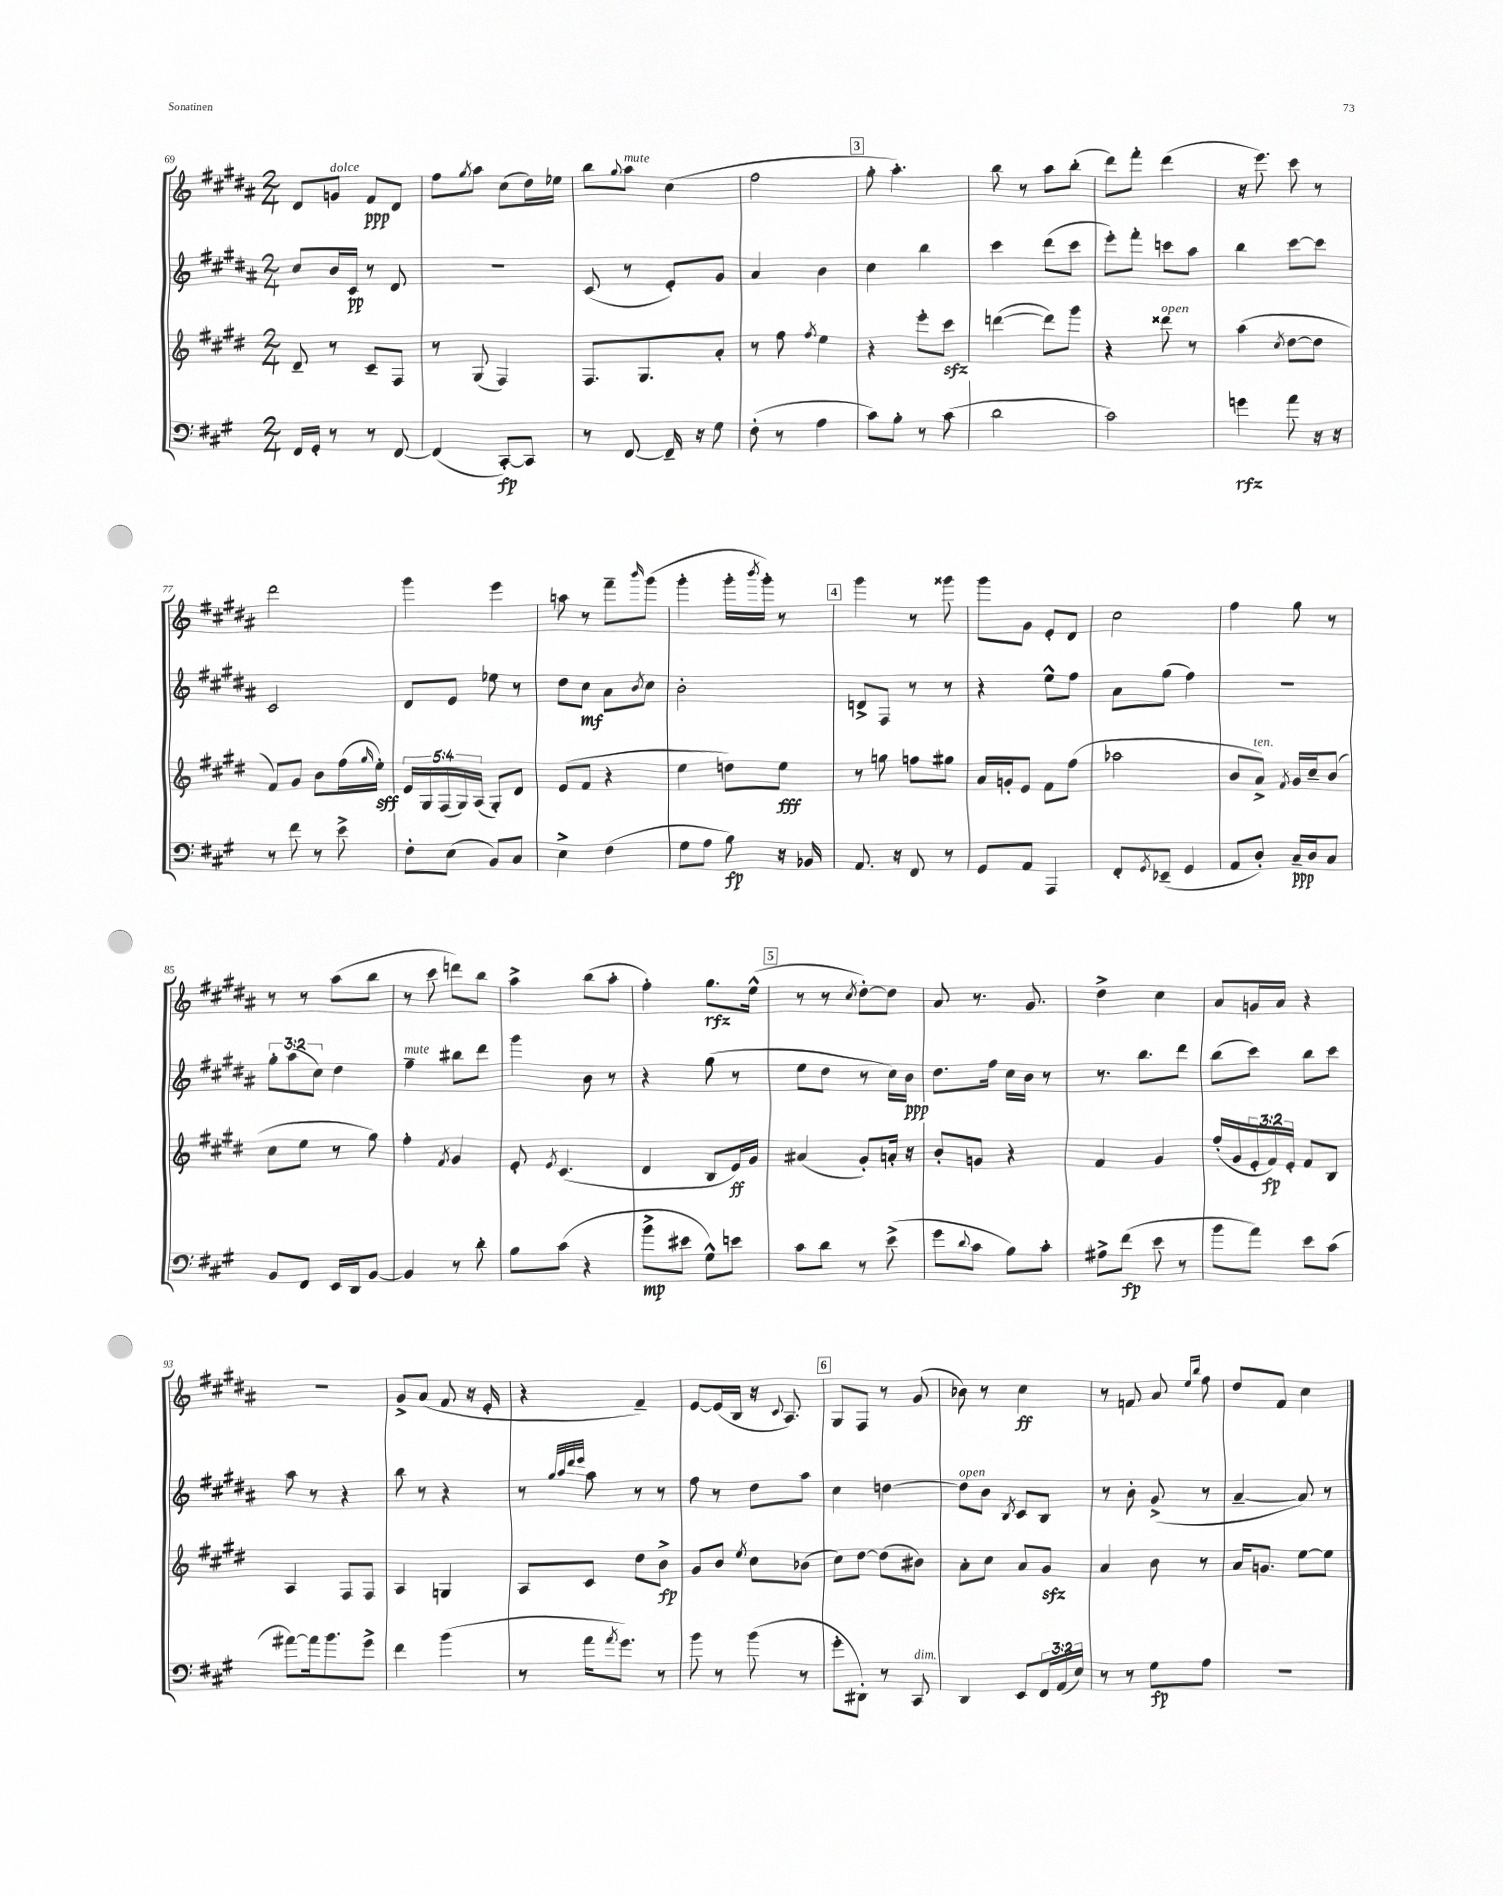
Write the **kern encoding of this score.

**kern	**dynam	**kern	**dynam	**kern	**dynam	**kern	**dynam
*part4	*part4	*part3	*part3	*part2	*part2	*part1	*part1
*staff4	*staff4	*staff3	*staff3	*staff2	*staff2	*staff1	*staff1
*clefF4	*	*clefG2	*	*clefG2	*	*clefG2	*
*k[f#c#g#]	*	*k[f#c#g#d#]	*	*k[f#c#g#d#a#]	*	*k[f#c#g#d#a#]	*
*M2/4	*	*M2/4	*	*M2/4	*	*M2/4	*
=69	=69	=69	=69	=69	=69	=69	=69
16FF#/LL	.	8d#~/	.	8cc#/L	.	8d#/L	.
16GG#'/JJ	.	.	.	.	.	.	.
!	!	!	!	!	!	!LO:TX:a:i:t=dolce	!
8r	.	8r	.	16b/L	.	8gn/J	.
.	.	.	.	16c#/JJ	pp	.	.
8r	.	8c#~/L	.	8r	.	8f#/L	ppp
[8FF#/	.	8F#/J	.	8d#/	.	8d#/J	.
=70	=70	=70	=70	=70	=70	=70	=70
(4FF#/]	.	8r	.	2r	.	8ff#\L	.
.	.	.	.	.	.	8qgg#/	.
.	.	(8G#/	.	.	.	8aa#\J	.
[8CC#'/L)	fp	4F#/)	.	.	.	(8cc#\L	.
8CC#/J]	.	.	.	.	.	16dd#\L)	.
.	.	.	.	.	.	16ee-X\JJ	.
=71	=71	=71	=71	=71	=71	=71	=71
8r	.	8.F#/L	.	(8c#/	.	8bb\L	.
.	.	.	.	.	.	8qqgg#/	.
!	!	!	!	!	!	!LO:TX:a:i:t=mute	!
[8FF#/	.	.	.	8r	.	8aa#\J	.
.	.	8.G#/	.	.	.	.	.
16FF#~/]	.	.	.	8e'/L)	.	(4cc#\	.
16r	.	.	.	.	.	.	.
8G#\	.	8a'/J	.	8g#/J	.	.	.
=72	=72	=72	=72	=72	=72	=72	=72
(8F#'\	.	8r	.	4a#/	.	2ff#\	.
8r	.	8ff#\	.	.	.	.	.
.	.	8qff#/	.	.	.	.	.
4A\	.	4ee\	.	4b\	.	.	.
!!LO:REH:place=s1:t=3
=73	=73	=73	=73	=73	=73	=73	=73
8c#\L)	.	4r	.	4cc#\	.	8gg#'\	.
8B'\J	.	.	.	.	.	4.aa#'\)	.
8r	.	8eee'\L	.	4bb\	.	.	.
(8c#\	.	8ccc#zz\J	.	.	.	.	.
=74	=74	=74	=74	=74	=74	=74	=74
2d\	.	([4dddn\	.	4ccc#\	.	8bb\	.
.	.	.	.	.	.	8r	.
.	.	8ddd\L])	.	(8ddd#\L	.	8aa#\L	.
.	.	8ggg#\J	.	8ccc#\J	.	(8bb'\J	.
=75	=75	=75	=75	=75	=75	=75	=75
2c#\)	.	4r	.	8eee'\L)	.	8ddd#\L)	.
.	.	.	.	8fff#'\J	.	8fff#'\J	.
!	!	!LO:TX:a:i:t=open	!	!	!	!	!
.	.	8ddd##X\	.	8cccn\L	.	(4ddd#\	.
.	.	8r	.	8aa#\J	.	.	.
=76	=76	=76	=76	=76	=76	=76	=76
4gn\	rfz	(4aa\	.	4bb\	.	16r	.
.	.	.	.	.	.	8.eee\)	.
.	.	8qcc#/	.	.	.	.	.
8a\	.	[8dd#\L	.	[8ccc#\L	.	8ccc#\	.
16r	.	8dd#\J]	.	8ccc#\J]	.	8r	.
16r	.	.	.	.	.	.	.
!!LO:LB:g=z
=77	=77	=77	=77	=77	=77	=77	=77
8r	.	8f#/L)	.	2c#/	.	2ddd#\	.
8f#\	.	8g#/J	.	.	.	.	.
8r	.	8b\L	.	.	.	.	.
8e^\	.	(16ff#\L	.	.	.	.	.
.	.	16qqgg#/	.	.	.	.	.
.	.	16ee'\JJ)	sff	.	.	.	.
=78	=78	=78	=78	=78	=78	=78	=78
8F#'\L	.	20e/LL	.	8d#/L	.	4ggg#\	.
.	.	20G#/	.	.	.	.	.
.	.	(20F#/	.	.	.	.	.
(8E\J	.	.	.	8e/J	.	.	.
.	.	20G#/)	.	.	.	.	.
.	.	(20A/JJ	.	.	.	.	.
8BB/L)	.	8G#'/L)	.	8ee-X\	.	4eee\	.
8C#/J	.	8d#/J	.	8r	.	.	.
=79	=79	=79	=79	=79	=79	=79	=79
4E^\	.	(8e/L	.	8dd#\L	.	8aan\	.
.	.	8f#/J	.	8cc#\J	mf	8r	.
(4F#\	.	4r	.	8a#\L	.	8fff#~\L	.
.	.	.	.	8qb/	.	16qqbbb/	.
.	.	.	.	8cc#\J	.	(8ggg#\J	.
=80	=80	=80	=80	=80	=80	=80	=80
8G#\L	.	4ee\	.	2b'\	.	4ggg#'\	.
8A\J	.	.	.	.	.	.	.
8B\)	fp	8ddn\L)	.	.	.	16ggg#'\LL	.
.	.	.	.	.	.	8qbbb/	.
.	.	.	.	.	.	16ggg#'\JJ)	.
16r	.	8ee\J	fff	.	.	8r	.
16BB-X/	.	.	.	.	.	.	.
!!LO:REH:place=s1:t=4
=81	=81	=81	=81	=81	=81	=81	=81
8.AA/	.	8r	.	8dn^/L	.	4ggg#\	.
.	.	8ggn\	.	8F#/J	.	.	.
16r	.	.	.	.	.	.	.
8FF#/	.	8ffn\L	.	8r	.	8r	.
8r	.	8gg#X\J	.	8r	.	8ggg##X\	.
=82	=82	=82	=82	=82	=82	=82	=82
8GG#/L	.	16a/LL	.	4r	.	8ggg#\L	.
.	.	16gn'/J	.	.	.	.	.
8AA/J	.	8e/J	.	.	.	8g#\J	.
4AAA/	.	8f#\L	.	8ee^^\L	.	8e'/L	.
.	.	(8ff#\J	.	8ff#\J	.	8d#/J	.
=83	=83	=83	=83	=83	=83	=83	=83
8FF#'/L	.	2aa-X\	.	8a#\L	.	2cc#\	.
8qGG#/	.	.	.	.	.	.	.
(8EE-X~/J	.	.	.	(8gg#\J	.	.	.
4GG#/	.	.	.	4ff#\)	.	.	.
=84	=84	=84	=84	=84	=84	=84	=84
8AA/L	.	8b/L	.	2r	.	4ff#\	.
!	!	!LO:TX:a:i:t=ten.	!	!	!	!	!
8D'/J)	.	8a^/J)	.	.	.	.	.
.	.	8qf#/	.	.	.	.	.
16C#~/LL	ppp	16g#/LL	.	.	.	8gg#\	.
16D/J	.	16cc#~/J	.	.	.	.	.
8C#/J	.	(8b/J	.	.	.	8r	.
!!LO:LB:g=z
=85	=85	=85	=85	=85	=85	=85	=85
8BB/L	.	8cc#\L	.	12gg#'\L	.	8r	.
.	.	.	.	(12aa#\	.	.	.
8FF#/J	.	8ee\J	.	.	.	8r	.
.	.	.	.	12cc#\J)	.	.	.
16EE/LL	.	8r	.	4dd#\	.	(8aa#\L	.
16DD/J	.	.	.	.	.	.	.
[8BB/J	.	8gg#\)	.	.	.	8bb\J	.
=86	=86	=86	=86	=86	=86	=86	=86
!	!	!	!	!LO:TX:a:i:t=mute	!	!	!
4BB/]	.	4ff#'\	.	4ff#~\	.	8r	.
.	.	.	.	.	.	8ccc#\	.
.	.	8qf#/	.	.	.	.	.
8r	.	4g#/	.	8bb#X\L	.	8dddn\L)	.
8d'\	.	.	.	8ddd#\J	.	8bb\J	.
=87	=87	=87	=87	=87	=87	=87	=87
8B\L	.	8e'/	.	4ggg#\	.	4aa#^\	.
.	.	8qe/	.	.	.	.	.
(8c#\J	.	(4.c#/	.	.	.	.	.
4r	.	.	.	8b\	.	(8bb\L	.
.	.	.	.	8r	.	8aa#'\J	.
=88	=88	=88	=88	=88	=88	=88	=88
8b^\L	mp	4d#/	.	4r	.	4ff#'\)	.
8e#X\J	.	.	.	.	.	.	.
8G#^^\L)	.	8B/L	.	(8gg#\	.	8.gg#\L	rfz
8en\J	.	16e/L)	ff	8r	.	.	.
.	.	16g#/JJ	.	.	.	(16ee^^\Jk	.
!!LO:REH:place=s1:t=5
=89	=89	=89	=89	=89	=89	=89	=89
8c#\L	.	(4a#X/	.	8ee\L	.	8r	.
8d\J	.	.	.	8dd#\J	.	8r	.
.	.	.	.	.	.	8qcc#/	.
8r	.	8g#'/L)	.	8r	.	[8dd#'\L)	.
(8e^\	.	16an'/Jk	.	16cc#\LL)	.	8dd#\J]	.
.	.	16r	.	16b\JJ	ppp	.	.
=90	=90	=90	=90	=90	=90	=90	=90
8g#\L	.	8b'/L	.	8.dd#\L	.	8a#/	.
8qqd/	.	.	.	.	.	.	.
8c#\J	.	8gn/J	.	.	.	8.r	.
.	.	.	.	16ff#\Jk	.	.	.
8B\L)	.	4r	.	16cc#\LL	.	.	.
.	.	.	.	16b\JJ	.	8.g#/	.
8c#'\J	.	.	.	8r	.	.	.
=91	=91	=91	=91	=91	=91	=91	=91
8A#X^\L	.	4f#/	.	8.r	.	4dd#^\	.
(8f#\J	fp	.	.	.	.	.	.
.	.	.	.	8.bb\L	.	.	.
8e\	.	4g#/	.	.	.	4cc#\	.
8r	.	.	.	8ddd#\J	.	.	.
=92	=92	=92	=92	=92	=92	=92	=92
8b\L	.	(16ff#'/LL	.	(8bb\L	.	8a#/L	.
.	.	16g#/	.	.	.	.	.
8a\J)	.	24e'/	.	8ccc#\J)	.	16gn/L	.
.	.	24f#/)	fp	.	.	.	.
.	.	.	.	.	.	16a#/JJ	.
.	.	24e'/JJ	.	.	.	.	.
8e\L	.	8f#/L	.	8bb\L	.	4r	.
(8c#\J	.	8B/J	.	8ccc#\J	.	.	.
!!LO:LB:g=z
=93	=93	=93	=93	=93	=93	=93	=93
[8a#X\L)	.	4A/	.	8aa#\	.	2r	.
16a#\k]	.	.	.	8r	.	.	.
8.b\	.	.	.	.	.	.	.
.	.	8F#/L	.	4r	.	.	.
8g#^\J	.	8F#/J	.	.	.	.	.
=94	=94	=94	=94	=94	=94	=94	=94
4f#\	.	4A/	.	8bb\	.	8g#^/L	.
.	.	.	.	8r	.	(8a#/J	.
(4b\	.	4Gn/	.	4r	.	8f#/	.
.	.	.	.	.	.	16r	.
.	.	.	.	.	.	16e'/	.
=95	=95	=95	=95	=95	=95	=95	=95
8r	.	8A/L	.	8r	.	4r	.
.	.	.	.	32qqgg#/LLL	.	.	.
.	.	.	.	32qqaa#/	.	.	.
.	.	.	.	32qqddd#/	.	.	.
.	.	.	.	32qqeee/JJJ	.	.	.
16a\KL	.	8c#/J	.	8aa#\	.	.	.
8qa/	.	.	.	.	.	.	.
8.g#\J)	.	.	.	.	.	.	.
.	.	8dd#\L	.	8r	.	4f#~/)	.
8r	.	8b^\J	fp	8r	.	.	.
=96	=96	=96	=96	=96	=96	=96	=96
8b\	.	8g#/L	.	8ff#\	.	[8e/L	.
8r	.	8b/J	.	8r	.	(16e/L]	.
.	.	.	.	.	.	16B/JJ	.
.	.	8qee/	.	.	.	.	.
(8b\	.	8cc#\L	.	8dd#\L	.	16r	.
.	.	.	.	.	.	8qqc#/	.
.	.	.	.	.	.	8.A#/)	.
8r	.	(8b-X\J	.	8aa#\J	.	.	.
!!LO:REH:place=s1:t=6
=97	=97	=97	=97	=97	=97	=97	=97
8g#'\L	.	8cc#\L)	.	4cc#\	.	8G#/L	.
8DD#X'\J)	.	[8dd#\J	.	.	.	8F#/J	.
8r	.	(8dd#\L]	.	[4ddn\	.	8r	.
!LO:TX:a:i:t=dim.	!	!	!	!	!	!	!
8CC#/	.	8b#X\J)	.	.	.	(8g#/	.
=98	=98	=98	=98	=98	=98	=98	=98
!	!	!	!	!LO:TX:a:i:t=open	!	!	!
4DD/	.	8a'\L	.	8dd\L]	.	8b-X\)	.
.	.	8cc#\J	.	8b\J	.	8r	.
.	.	.	.	8qB/	.	.	.
8EE/L	.	8a/L	.	8c#/L	.	4cc#\	ff
24FF#/L	.	8g#zz/J	.	8B/J	.	.	.
(24AA/	.	.	.	.	.	.	.
24E/JJ)	.	.	.	.	.	.	.
=99	=99	=99	=99	=99	=99	=99	=99
8r	.	4a/	.	8r	.	8r	.
8r	.	.	.	8b'\	.	8fn/	.
8G#\L	fp	8b\	.	(8g#^/	.	8a#/	.
.	.	.	.	.	.	16qqee/LL	.
.	.	.	.	.	.	16qqbb/JJ	.
8A\J	.	8r	.	8r	.	8ff#\	.
=100	=100	=100	=100	=100	=100	=100	=100
2r	.	16a/KL	.	[4a#~/	.	8dd#/L	.
.	.	8.gn/J	.	.	.	.	.
.	.	.	.	.	.	8f#/J	.
.	.	[8ee\L	.	8a#/])	.	4cc#\	.
.	.	8ee\J]	.	8r	.	.	.
==	==	==	==	==	==	==	==
*-	*-	*-	*-	*-	*-	*-	*-
